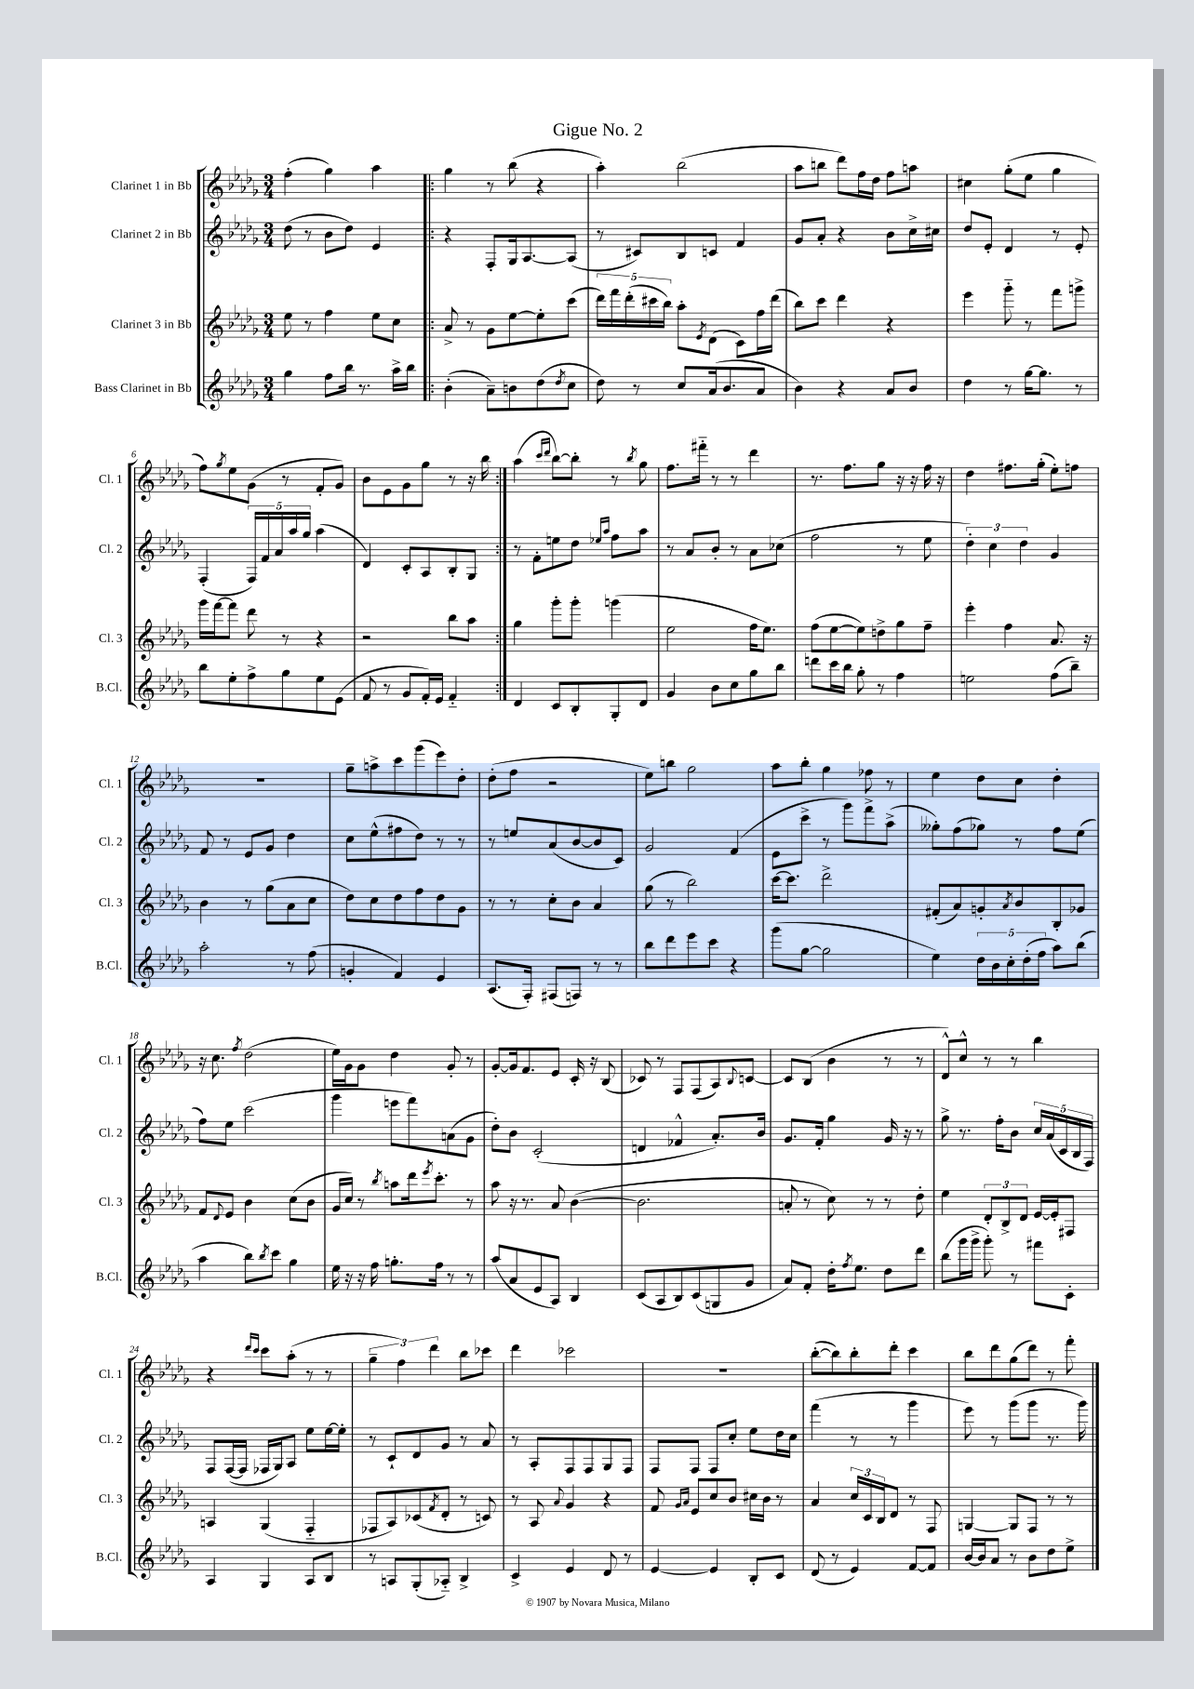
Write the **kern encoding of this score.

**kern	**kern	**kern	**kern
*part4	*part3	*part2	*part1
*staff4	*staff3	*staff2	*staff1
*I"Bass Clarinet in Bb	*I"Clarinet 3 in Bb	*I"Clarinet 2 in Bb	*I"Clarinet 1 in Bb
*I'B.Cl.	*I'Cl. 3	*I'Cl. 2	*I'Cl. 1
*clefG2	*clefG2	*clefG2	*clefG2
*k[b-e-a-d-g-]	*k[b-e-a-d-g-]	*k[b-e-a-d-g-]	*k[b-e-a-d-g-]
*M3/4	*M3/4	*M3/4	*M3/4
=1	=1	=1	=1
4gg-\	8ee-\	(8dd-\	(4ff'\
.	8r	8r	.
8ff\L	4ff\	8b-\L	4gg-\)
16bb-\Jk	.	8dd-\J)	.
8.r	.	.	.
.	8ee-\L	4e-/	4aa-\
16aa-^\LL	8cc\J	.	.
16bb-\JJ	.	.	.
=2!|:	=2!|:	=2!|:	=2!|:
(4b-'\	8a-^/	4r	4gg-\
.	8r	.	.
8a-~\L)	8g-\L	8F'/L	8r
8bn\	[8ee-\	16G-/k	(8bb-\
.	.	[8.A-/	.
(8dd-\	8ee-'\]	.	4r
8qdd-/	.	.	.
8cc\J	(8ccc\J	(8A-/J]	.
=3	=3	=3	=3
8dd-\)	20ddd-\LL)	8r	4aa-'\)
.	20fff\	.	.
.	(20ddd-'\	.	.
8r	.	8c#X/L)	.
.	20ccc#X\	.	.
.	20bb-\JJ)	.	.
8cc/L	8aa-'\L	8B-/	(2bb-\
.	8qe-/	.	.
(16a-/k	(8d-\J	8cn/J	.
8.b-/	.	.	.
.	8c\L)	4f/	.
8a-/J	16ff\L	.	.
.	(16ddd-\JJ	.	.
=4	=4	=4	=4
4b-\)	8bb-\L)	8g-/L	8aa-\L
.	8ccc\J	8a-'/J	8bbn\J
4r	4ddd-\	4r	8ddd-\L)
.	.	.	16ff\L
.	.	.	16dd-\JJ
8a-/L	4r	8b-\L	8ff\L
8b-/J	.	16cc^\L	8aan\J
.	.	16cc#X\JJ	.
=5	=5	=5	=5
4dd-\	4eee-\	8dd-/L	4cc#X\
.	.	8e-'/J	.
8r	8ggg-\	4d-/	(8gg-'\L
[16gg-\KL	8r	.	8ee-\J
8.gg-\J]	.	.	.
.	8fff\L	8r	4gg-\
8r	8gggn^\J	8e-'/	.
!!LO:LB:g=z
=6	=6	=6	=6
8bb-\L	16ggg-\LL	(4F'/	8ff\L)
.	[16fff\J	.	.
.	.	.	8qgg-/
8ee-'\	8fff\J]	.	8ee-\
8ff^\	8ddd-\	20F/LL)	(8g-\J
.	.	20f/	.
.	.	20a-/	.
8gg-\	8r	.	8r
.	.	20aa-/	.
.	.	20gg-/JJ	.
8ee-\	4r	(4aa-\	8f'/L
(8e-\J	.	.	8g-/J)
=7	=7	=7	=7
8f/	2r	4d-/)	8b-\L
8r	.	.	8e-\
8g-/L	.	8c'/L	8g-\
16f'/L)	.	8A-/	8gg-\J
16e-/JJ	.	.	.
4f/	8bb-\L	8B-'/	8r
.	8aa-\J	8G-/J	16r
.	.	.	16bb-\
=8:|!	=8:|!	=8:|!	=8:|!
4d-/	4gg-\	8r	(4aa-\
.	.	8f'\L	.
.	.	.	16qqccc/LL
.	.	.	16qqddd-/JJ
8c/L	8ggg-'\L	8een\	[8bb-\L)
8B-'/	8ggg-'\J	8dd-\J	8bb-'\J]
.	.	16qqee-X/LL	.
.	.	16qqaa-/JJ	.
8G-'/	(4gggn\	8ff\L	8r
.	.	.	8qbb-/
8d-/J	.	8aa-\J	8gg-\
=9	=9	=9	=9
4g-/	2ee-\	8r	8.ff\L
.	.	8a-/L	.
.	.	.	16fff#X\Jk
8b-\L	.	8b-'/J	8r
8cc\	.	8r	8r
8gg-\	16ff\KL	8a-\L	4ddd-\
.	8.ee-\J)	.	.
8bb-\J	.	(8cc-X\J	.
=10	=10	=10	=10
8dddn\L	(8ff\L	2ff\	8.r
16ccc\L	[8ee-\	.	.
16bb-\JJ	.	.	8.ff\L
8gg-'\	8ee-\])	.	.
8r	8ddn^\	.	8gg-\J
4ff\	8gg-\	8r	16r
.	.	.	16r
.	8ff~\J	8ee-\	16ff\
.	.	.	16r
=11	=11	=11	=11
2een\	4eee-'\	6dd-'\)	4dd-\
.	.	6cc\	.
.	4ff\	.	8.ff#X\L
.	.	6dd-\	.
.	.	.	(16gg-'\Jk
(8ff\L	8.a-/	4g-/	8ee-'\L)
8bb-~\J)	.	.	8ffn\J
.	16r	.	.
!!LO:LB:g=z
=12	=12	=12	=12
2aa-'\	4b-\	8f/	2.r
.	.	8r	.
.	8r	8e-/L	.
.	(8gg-\L	8g-/J	.
8r	8a-\	4dd-\	.
(8ff\	8cc\J	.	.
=13	=13	=13	=13
4gn'/	8dd-\L)	8cc\L	8gg-~\L
.	8cc\	(8ee-^^\	8aan^\
4f/)	8dd-\	8ff#X\	8ccc\
.	8ff\	8dd-\J)	(8ggg-\
4e-/	8dd-\	8r	8eee-\)
.	8g-\J	8r	8dd-'\J
=14	=14	=14	=14
(8.A-/L	8r	8r	(8dd-'\L
.	8r	8een/L	8ff\J
16F'/Jk)	.	.	.
(8F#X/L	8cc'\L	(8a-/	2r
8Fn/J)	8b-\J	[8b-/	.
8r	4a-/	8b-/]	.
8r	.	8c/J)	.
=15	=15	=15	=15
8bb-\L	(8gg-\	2g-/	8ee-\L)
8ddd-\	8r	.	8bbn\J
8eee-\	2bb-\)	.	2gg-\
8ccc\J	.	.	.
4r	.	(4f/	.
=16	=16	=16	=16
(8ggg-\L	[16ccc\KL	8e-\L	8aa-\L
.	8.ccc\J]	.	.
[8gg-\J	.	8ccc^\J	8bb-'\J
2gg-\]	2ddd-^\	8r	4gg-\
.	.	8ggg-\L)	.
.	.	8fff^\	8ff-X\
.	.	(8aa-^\J	8r
=17	=17	=17	=17
4ee-\)	(8f#X'/L	8gg--X'\L)	4ee-\
.	8a-/)	(8ff\	.
20dd-\LL	8gn'/	8gg-X\J)	8dd-\L
20b-\	.	.	.
20cc'\	.	.	.
.	8qa-/	.	.
.	8b-/	8r	8cc\J
(20dd-'\	.	.	.
20ff\JJ	.	.	.
8aa-\L)	8B-'/	8ff\L	4dd-'\
(8bb-\J	8g-X/J	(8ee-\J	.
!!LO:LB:g=z
=18	=18	=18	=18
4aa-\	8f/L	8ff\L)	16r
.	.	.	8.cc\
.	8qqd-/	.	.
.	8e-/J	8ee-\J	.
.	.	.	8qff/
8bb-\L)	4b-\	(2ccc\	(2dd-\
8qbb-/	.	.	.
8ccc\J	.	.	.
4gg-\	(8cc\L	.	.
.	8b-\J	.	.
=19	=19	=19	=19
16ee-\	16g-/LL	4ggg-\	16ee-\LL)
16r	16cc/JJ)	.	16g-\J
16r	8r	.	8g-\J
16ff\	.	.	.
.	8qbb-/	.	.
8.ggn'\L	8aan\L	8eeen\L	4dd-\
.	16ddd-\k	8fff\)	.
.	8qeee-/	.	.
16ff\Jk	8.ccc'\J	.	.
8r	.	(8an\	8g-'/
8r	8r	8g-\J	8r
=20	=20	=20	=20
(8aa-/L	8aa-\	8dd-'\L)	[8g-'/L
8a-/	16r	8b-\J	16g-/k]
.	8.r	.	8.f/
8e-/	.	(2c'/	.
8A-/J)	8a-/	.	8e-/J
4B-/	([4b-\	.	16c'/
.	.	.	16r
.	.	.	(8B-/
=21	=21	=21	=21
(8c/L	2.b-\]	4dn/	8c-X/)
8A-/	.	.	8r
8B-/)	.	4f-X^^/	8F/L
(8c/	.	.	(8F/
8Gn/	.	8.a-'/L)	8A-/)
.	.	.	8qqB-/
8g-/J	.	.	[8cn/J
.	.	16b-/Jk	.
=22	=22	=22	=22
8a-/L)	8an'/	8.g-/L	8c/L]
8f'/J	8r	.	(8B-/J
.	.	16f'/Jk	.
16dd-'\KL	8cc\)	4gg-\	4b-\
8qff/	.	.	.
8.ee-\J	.	.	.
.	8r	.	.
8dd-\L	8r	16g-/	8r
.	.	16r	.
8ddd-\J	8dd-'\	8r	8r
=23	=23	=23	=23
(8bb-\L	4ee-\	8gg-^\	8d-^^/L)
16ggg-\L	.	8.r	8cc^^/J
16ggg-^\JJ	.	.	.
8ggg-'\)	12d-'/L	.	8r
.	.	16ff'\KL	.
.	12B-^/	.	.
8r	.	8b-\J	8r
.	12d-/J	.	.
8fff#X\L	[16e-/LL	20cc/LL	4bb-\
.	.	(20a-/	.
.	16e-'/J]	.	.
.	.	20c/	.
8c'\J	8F#X/J	.	.
.	.	20B-/	.
.	.	20F/JJ)	.
!!LO:LB:g=z
=24	=24	=24	=24
4A-/	4An/	8F/L	4r
.	.	([16F/L	.
.	.	16F/JJ]	.
.	.	.	16qqddd-/LL
.	.	.	16qqccc/JJ
4G-/	(4G-/	16F-X/LL	8ccc\L
.	.	16G-/J)	.
.	.	8A-/J	(8aa-'\J
8A-/L	4F/	8ee-\L	8r
8B-/J	.	[16ee-\L	8r
.	.	16ee-'\JJ]	.
=25	=25	=25	=25
8r	8F-X/L	8r	6gg-~\
8An/L	8A-/)	8c`/L	.
.	.	.	6ff\)
(8G-'/	(8c-X/	8d-/	.
.	.	.	6ddd-\
.	8qf/	.	.
8A-X/J)	8d-'/J	8g-/J	.
4B-^/	8r	8r	8bb-\L
.	8cn/)	8a-/	8ccc-X\J
=26	=26	=26	=26
4c^/	8r	8r	4ddd-\
.	8A-/	8A-'/L	.
.	8qqa-/	.	.
4e-/	4g-/	8F/	2ccc-X\
.	.	8F/	.
8d-/	4r	8G-/	.
8r	.	8F/J	.
=27	=27	=27	=27
[4e-/	8f/	8F/L	2.r
.	16qqg-/LL	.	.
.	16qqa-/JJ	.	.
.	8e-/L	8F/J	.
4e-/]	8cc/	8F/L	.
.	8b-/J	8cc'/J	.
8B-'/L	16cc#X\LL	8ee-\L	.
.	16b-\JJ	.	.
8c/J	8r	16dd-\L	.
.	.	16cc\JJ	.
=28	=28	=28	=28
(8d-/	4a-/	(4fff\	([8bb-'\L
8r	.	.	8bb-\])
4e-/)	24cc/LL	8r	8bb-'\
.	24c/	.	.
.	24B-/J	.	.
.	8d-/J	8r	8ddd-'\J
[8f/L	8r	4ggg-\	4ccc\
8f/J]	8F/	.	.
=29	=29	=29	=29
[16b-/LL	[4Gn/	8eee-\)	8bb-\L
16b-/J]	.	.	.
8a-/J	.	8r	8ddd-\
8r	8G/L]	(8ggg-\L	(8gg-\
8b-\L	8F/J	8ggg-\J	8ddd-\J)
8dd-\	8r	8.r	8r
8ee-^\J	8r	.	8fff'\
.	.	16ggg-\)	.
==	==	==	==
*-	*-	*-	*-
